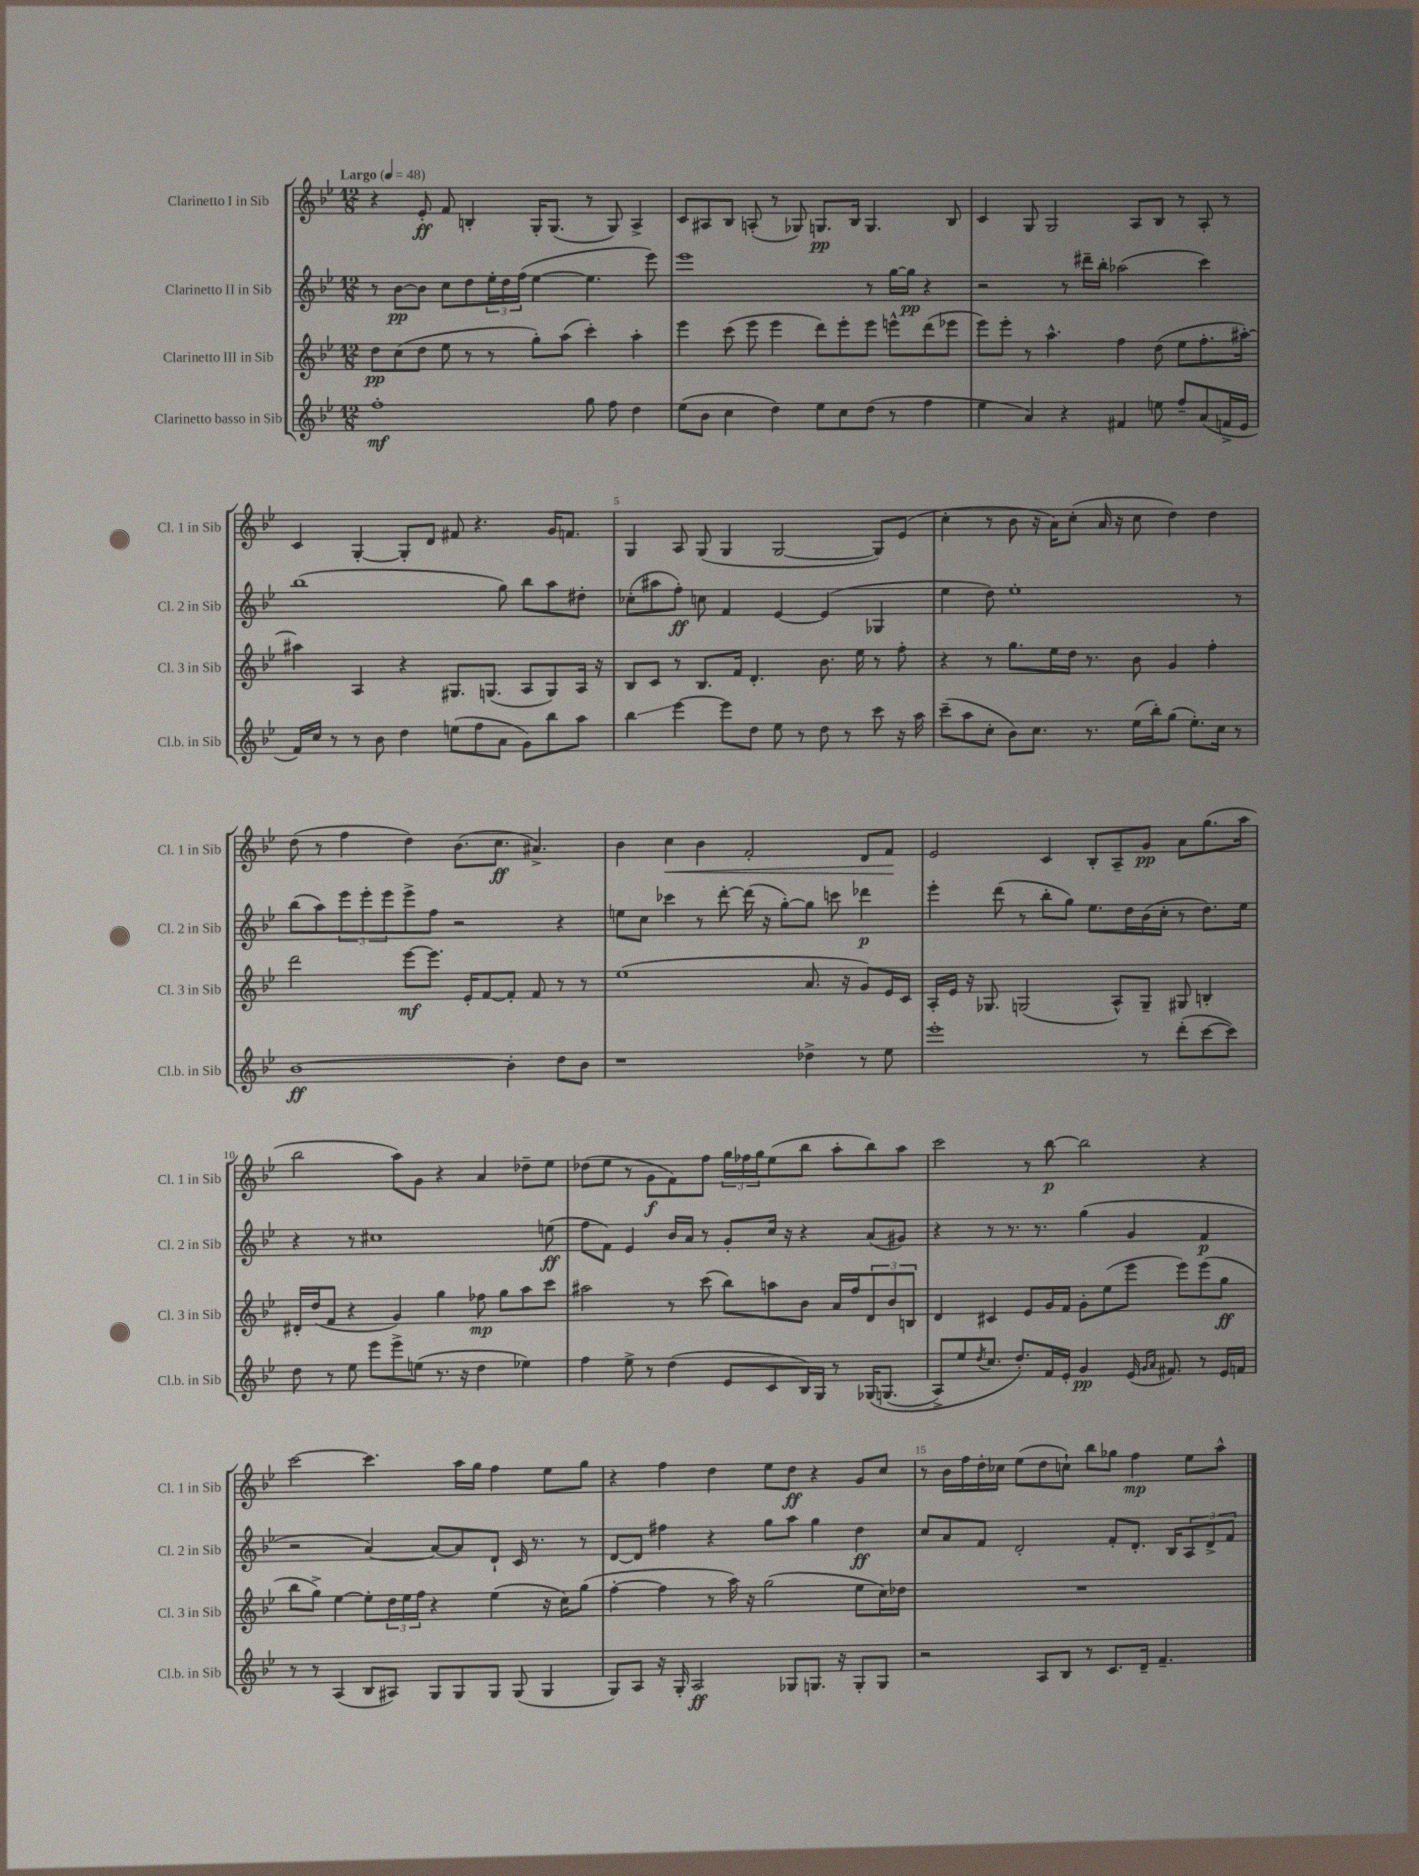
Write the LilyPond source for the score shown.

<<
\new StaffGroup <<
\new Staff = "s0" \with { instrumentName = "Clarinetto I in Sib" shortInstrumentName = "Cl. 1 in Sib" } {
    \clef treble \key bes \major \numericTimeSignature \time 12/8 \tempo "Largo" 4 = 48
    r4 ees'8-.\ff f'8 b4-. g16-. g8.( r8 g8) a4-> |
    c'8 ais8 bes8 a8-.( r8 ges8) g8.\pp bes16 g4. bes8 |
    c'4 g8 g2 a8 bes8 r8 a8-. r8 |
    c'4 g4~-. g8-. d'8 fis'8 r4. g'16 f'8. |
    g4 a8 g8( g4 g2~ g8) ees'8( |
    c''4-. r8 bes'8 r16 a'16) c''8-.( a'16 r16 c''8 d''4) d''4 |
    d''8( r8 f''4 d''4) bes'8.( c''8.\ff ais'4.->) |
    bes'4 c''4\< bes'4 f'2-. d'8 f'8\! |
    ees'2 c'4 bes8-. a8-- g'8\pp a'8 g''8.( a''16 |
    bes''2 a''8) g'8 r4 a'4 des''8-- ees''8 |
    des''8( ees''8 r8 g'8\f f'8) f''8 \tuplet 3/2 { g''16 fes''16 g''16 } ees''8( bes''8 a''8-. bes''8) a''8 |
    c'''2 r8 bes''8~\p bes''2 r4 |
    c'''2~ c'''4. a''16 g''16 f''4 ees''8 g''8 |
    r4 f''4 d''4 ees''8 d''8\ff r4 g'8 c''8 |
    r8 bes'16 f''16 d''16-. ces''16 ees''8( d''8 c''8-!) bes''8 ges''8 f''4\mp ees''8 a''8-^ \bar "|." |
}
\new Staff = "s1" \with { instrumentName = "Clarinetto II in Sib" shortInstrumentName = "Cl. 2 in Sib" } {
    \clef treble \key bes \major \numericTimeSignature \time 12/8
    r8 bes'8~\pp bes'8 c''8 d''8 \tuplet 3/2 { ees''16-. d''16 f''16( } ees''4~ ees''4. ees'''8) |
    ees'''1 r8 g''16~ g''16\pp r4 |
    r2 r8 dis'''16-- bes''16-. aes''2( c'''4) |
    bes''1( g''8) bes''8 a''8 dis''8-. |
    ces''8-.( ais''8 f''8-.\ff) c''8 f'4 ees'4~ ees'4( ges4 |
    ees''4 d''8) ees''1-. r8 |
    bes''8( a''8) \tuplet 3/2 { ees'''8 ees'''8-. ees'''8 } ees'''8-> f''8 r2 r4 |
    e''8 c''8 ces'''4 r8 d'''8~-. d'''16( r16 g''8~-.) g''8 c'''8 des'''4\p |
    ees'''4-. d'''8( r8 bes''8-. g''8) ees''8. d''16 bes'16( c''16-. r8 d''8.) ees''16 |
    r4 r8 cis''1 e''8\ff( |
    f''8 f'8) ees'4 bes'16 a'16 r8 g'8-. c''16 r16 r4 a'8( gis'8) |
    r4 r8 r8. r8. g''4( g'4 f'4\p |
    r2 a'4~) a'8~ a'8 d'8-! c'16 r8. r8 |
    d'8~ d'8 fis''4 r4 g''8 a''8 g''4 d''4\ff |
    c''8 a'8 f'8 d'2-. f'8-. d'8.-. bes16 \tuplet 3/2 { a8 d'8-> f'8 } \bar "|." |
}
\new Staff = "s2" \with { instrumentName = "Clarinetto III in Sib" shortInstrumentName = "Cl. 3 in Sib" } {
    \clef treble \key bes \major \numericTimeSignature \time 12/8
    d''8\pp c''8( d''8 ees''8 r8 r8 g''8-.) a''8( c'''4-.) a''4-. |
    ees'''4 c'''8( ees'''8 ees'''4 d'''8) ees'''8-. ees'''8 e'''8-^ d'''8( ees'''8 |
    ees'''8) ees'''8-. r8 a''4.-^ f''4 d''8( ees''8 f''8.-. ais''16~-.) |
    ais''4 a4 r4 gis8. g8.( a8 g8) a16 r16 |
    bes8 c'8 r8 bes8. f'16 d'4.-. bes'8. ees''16 r8 f''8-. |
    r4 r8 g''8. ees''16 d''16 r8. bes'8 g'4 f''4-. |
    d'''2 ees'''8~\mf ees'''8. ees'16-. f'8~ f'8-. f'8 r8 r8 |
    ees''1( a'8. r16 g'8) ees'16 c'16 |
    a16-. ees'16 r16 ges8. g2( a8-^) g8-- gis8 b4-. |
    dis'16-. d''16( f'8 r4 g'4) g''4 fes''8\mp g''8 a''8 c'''8 |
    ais''2 r8 c'''8( bes''8) a''8 bes'8 a'16 f''16 \tuplet 3/2 { d'8 bes'8 b8 } |
    d'4 cis'4 ees'8 g'16 f'16 g'8-. ees''8( ees'''8 ees'''8) ees'''8( g''8\ff |
    bes''8 g''8->) ees''4~ ees''8-. \tuplet 3/2 { d''16 ees''16 f''16 } r4 ees''4( r16 c''16) g''8( |
    f''4~-. f''4 r8 a''16) r16 g''2( ees''8 c''16) des''16 |
    R1. \bar "|." |
}
\new Staff = "s3" \with { instrumentName = "Clarinetto basso in Sib" shortInstrumentName = "Cl.b. in Sib" } {
    \clef treble \key bes \major \numericTimeSignature \time 12/8
    f''1-.\mf g''8 f''8 d''4 |
    ees''8( bes'8 c''4 d''4) ees''8 c''8 d''8( r8 f''4 |
    ees''4 a'4) r4 fis'4 e''8 f''8-- a'8( f'16-> ees'16 |
    f'16) c''16 r8 r8 bes'8 d''4 e''8( f''8 a'8 g'8) bes''8 a''8 |
    bes''4\glissando ees'''4~ ees'''8 d''8 ees''8 r8 d''8 r8 c'''8 r16 a''16 |
    c'''8--( a''8 c''8-. bes'8) c''8. r8. ees''16( bes''16-.) g''8( ees''8.-.) c''16 r8 |
    bes'1~\ff bes'4-. d''8 bes'8 |
    r1 des''4-> r8 ees''8 |
    ees'''1-. r8 d'''8-.( c'''8~ c'''8) |
    d''8 r8 ees''8 ees'''8 ees'''8-> e''8( r8. r16 d''4 ees''4) |
    f''4 ees''8-> r8 d''4( ees'8 c'8 bes16) g16 r8 ges16\( g8.( |
    a8->) ees''8 \acciaccatura { d''8 } c''8. d''8.-.\) f'16 ees'16-. g'4\pp ees'16( \grace { g'16 a'16 } fis'8.) r8 ees'16 f'16 |
    r8 r8 a4( bes8 ais8) g8 g8 g8 g8( g4 |
    g8) a8 r16 g16-. a2\ff ges8 g8. r16 g8-. g8 |
    r2 a8 bes8 r8 c'8. d'16-- f'4.-- \bar "|." |
}
>>
>>
\layout { \context { \Score \override BarNumber.break-visibility = ##(#f #t #t) barNumberVisibility = #(every-nth-bar-number-visible 5) } }
